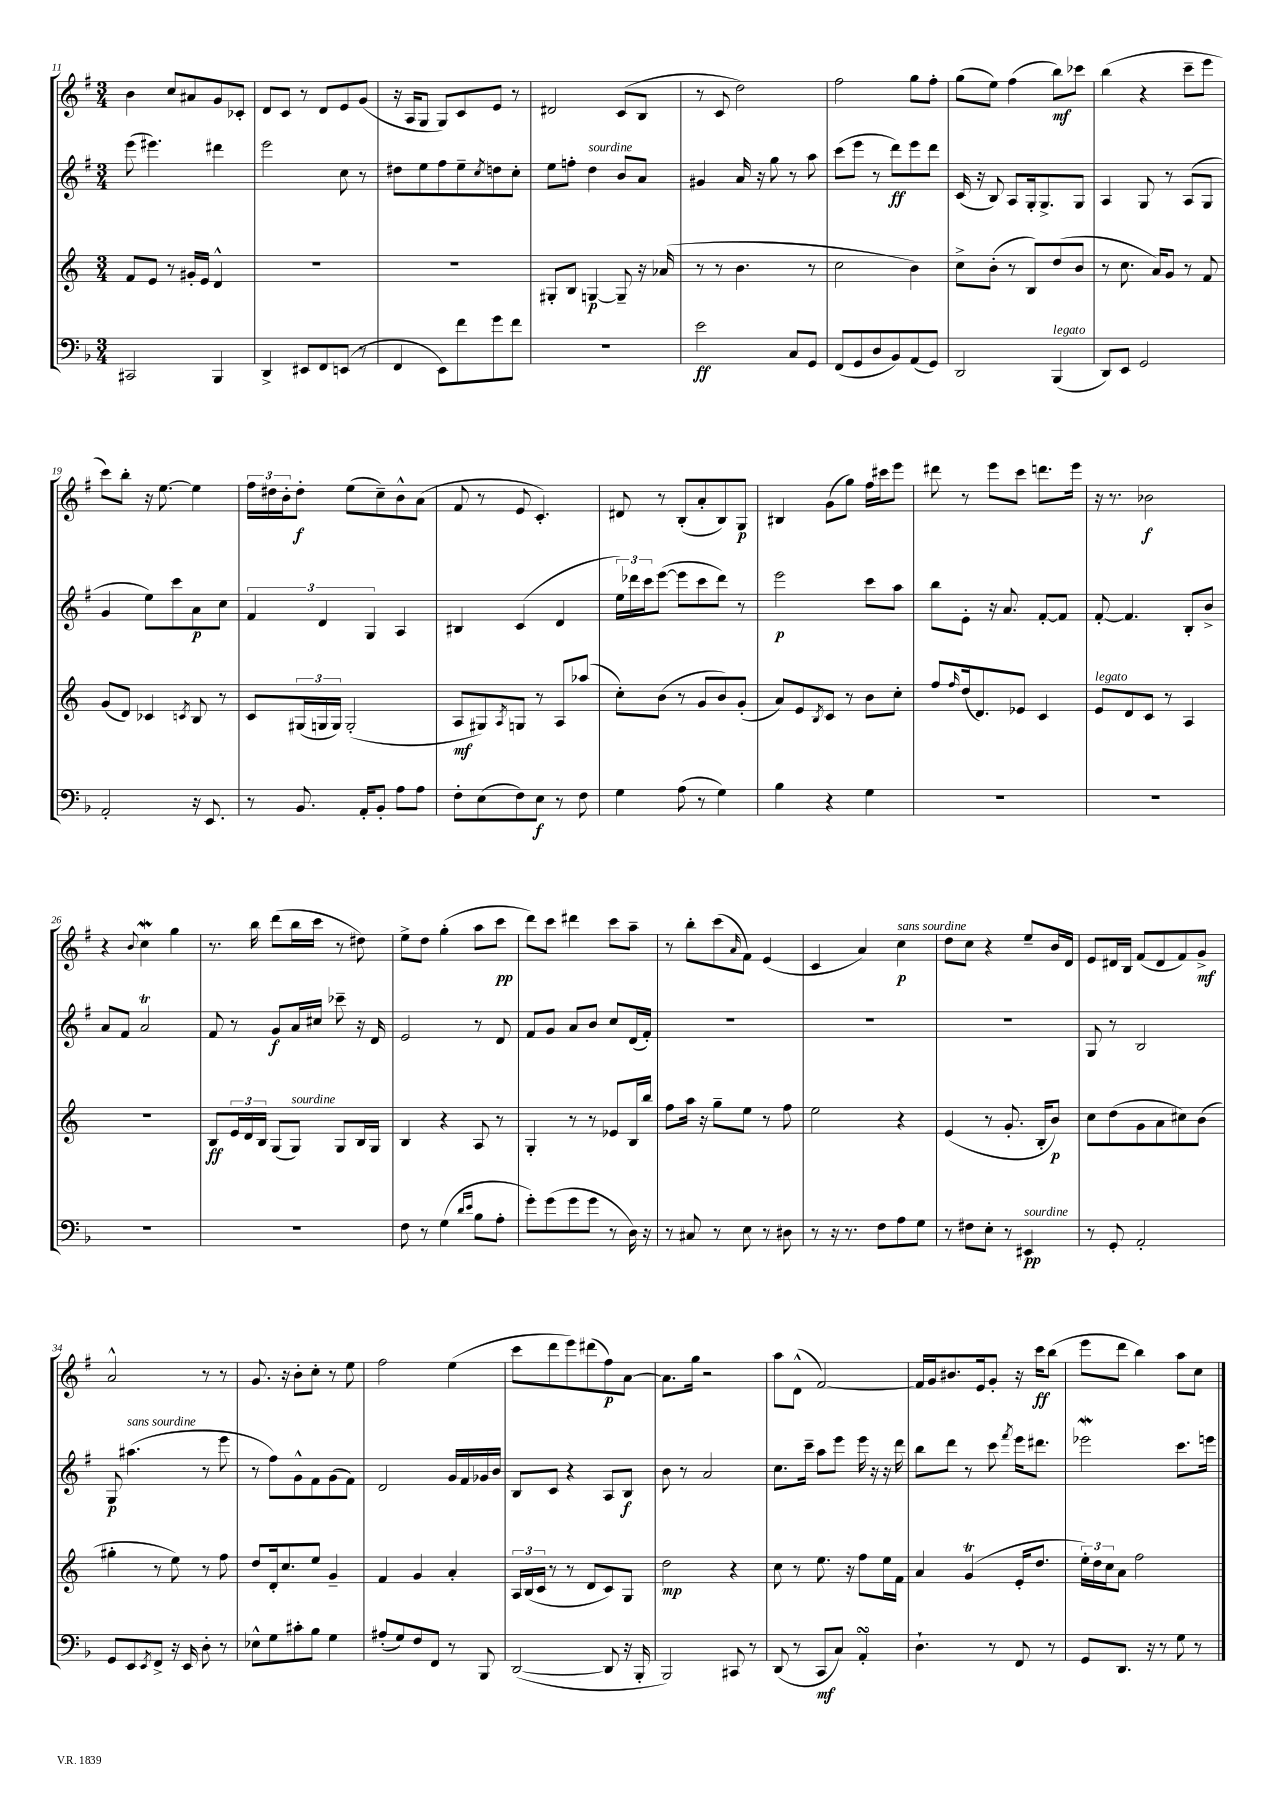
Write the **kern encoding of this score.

**kern	**dynam	**kern	**dynam	**kern	**dynam	**kern	**dynam
*part4	*part4	*part3	*part3	*part2	*part2	*part1	*part1
*staff4	*staff4	*staff3	*staff3	*staff2	*staff2	*staff1	*staff1
*clefF4	*	*clefG2	*	*clefG2	*	*clefG2	*
*k[b-]	*	*k[]	*	*k[f#]	*	*k[f#]	*
*M3/4	*	*M3/4	*	*M3/4	*	*M3/4	*
=11	=11	=11	=11	=11	=11	=11	=11
2CC#X/	.	8f/L	.	(8eee\	.	4b\	.
.	.	8e/J	.	4.eee#X\)	.	.	.
.	.	8r	.	.	.	8cc/L	.
.	.	16g#X'/LL	.	.	.	8a#X/	.
.	.	16e/JJ	.	.	.	.	.
4BBB-/	.	4d^^/	.	4ddd#X\	.	8g/	.
.	.	.	.	.	.	8c-X'/J	.
=12	=12	=12	=12	=12	=12	=12	=12
4DD^/	.	2.r	.	2eee\	.	8d/L	.
.	.	.	.	.	.	8c/J	.
8EE#X/L	.	.	.	.	.	8r	.
8FF/	.	.	.	.	.	8d/L	.
(8EEn/J	.	.	.	8cc\	.	8e/	.
8r	.	.	.	8r	.	(8g/J	.
=13	=13	=13	=13	=13	=13	=13	=13
4FF/	.	2.r	.	8dd#X\L	.	16r	.
.	.	.	.	.	.	16A/KL	.
.	.	.	.	8ee\	.	8G/J	.
8EE\L)	.	.	.	8ff#\	.	8G/L)	.
8f\	.	.	.	8ee~\	.	8c/	.
.	.	.	.	8qcc/	.	.	.
8g\	.	.	.	8ddn\	.	8e/J	.
8f\J	.	.	.	8cc'\J	.	8r	.
=14	=14	=14	=14	=14	=14	=14	=14
2.r	.	8G#X'/L	.	8ee\L	.	2d#X/	.
.	.	8B/J	.	8ffn'\J	.	.	.
!	!	!	!	!LO:TX:a:i:t=sourdine	!	!	!
.	.	[4Gn/	p	4dd\	.	.	.
.	.	8G~/]	.	8b/L	.	(8c/L	.
.	.	16r	.	8a/J	.	8B/J	.
.	.	(16a-X/	.	.	.	.	.
=15	=15	=15	=15	=15	=15	=15	=15
2e\	ff	8r	.	4g#X/	.	8r	.
.	.	8r	.	.	.	8c/	.
.	.	4.b\	.	16a/	.	2dd\)	.
.	.	.	.	16r	.	.	.
.	.	.	.	8gg\	.	.	.
8C/L	.	.	.	8r	.	.	.
8GG/J	.	8r	.	8aa\	.	.	.
=16	=16	=16	=16	=16	=16	=16	=16
(8FF/L	.	2cc\	.	(8ccc\L	.	2ff#\	.
8GG/	.	.	.	8eee\J	.	.	.
8D/	.	.	.	8r	.	.	.
8BB-/)	.	.	.	8ddd\L)	ff	.	.
(8AA/	.	4b\)	.	8eee\	.	8gg\L	.
8GG/J)	.	.	.	8ddd\J	.	8ff#'\J	.
=17	=17	=17	=17	=17	=17	=17	=17
2DD/	.	8cc^\L	.	(16c/	.	(8gg\L	.
.	.	.	.	16r	.	.	.
.	.	(8b'\J	.	8B/)	.	8ee\J)	.
.	.	8r	.	8A/L	.	(4ff#\	.
.	.	8B/L)	.	16G'/k	.	.	.
.	.	.	.	8.G^/	.	.	.
!LO:TX:a:i:t=legato	!	!	!	!	!	!	!
(4BBB-/	.	(8dd/	.	.	.	8bb\L)	mf
.	.	8b/J	.	8G/J	.	8ccc-X\J	.
=18	=18	=18	=18	=18	=18	=18	=18
8DD/L)	.	8r	.	4A/	.	(4bb\	.
8EE/J	.	8.cc\	.	.	.	.	.
2GG/	.	.	.	8G/	.	4r	.
.	.	16a/KL)	.	.	.	.	.
.	.	8g/J	.	8r	.	.	.
.	.	8r	.	(8A/L	.	8ccc~\L	.
.	.	8f/	.	8G/J	.	8eee\J	.
!!LO:LB:g=z
=19	=19	=19	=19	=19	=19	=19	=19
2AA'/	.	(8g/L	.	4g/	.	8ccc\L)	.
.	.	8d/J)	.	.	.	8bb'\J	.
.	.	4c-X/	.	8ee\L)	.	16r	.
.	.	.	.	.	.	[8.ee\	.
.	.	.	.	8ccc\	.	.	.
.	.	8qcn/	.	.	.	.	.
16r	.	8B/	.	8a\	p	4ee\]	.
8.EE/	.	.	.	.	.	.	.
.	.	8r	.	8cc\J	.	.	.
=20	=20	=20	=20	=20	=20	=20	=20
8r	.	8c/L	.	6f#/	.	24ff#\LL	.
.	.	.	.	.	.	24dd#X\	.
.	.	.	.	.	.	24b'\J	.
8.BB-/	.	(24G#X/L	.	.	.	8dd#'\J	f
.	.	24Gn/	.	6d/	.	.	.
.	.	24G/JJ)	.	.	.	.	.
.	.	(2G'/	.	.	.	(8ee\L	.
16AA'/KL	.	.	.	.	.	.	.
.	.	.	.	6G/	.	.	.
8BB-'/J	.	.	.	.	.	8cc~\)	.
8A\L	.	.	.	4A/	.	8b^^\	.
8A\J	.	.	.	.	.	(8a\J	.
=21	=21	=21	=21	=21	=21	=21	=21
8F'\L	.	8A/L	mf	4B#X/	.	8f#/	.
(8E\	.	8G#X/)	.	.	.	8r	.
.	.	8qA/	.	.	.	.	.
8F\)	.	8Gn/J	.	(4c/	.	8e/	.
8E\J	f	8r	.	.	.	4.c'/)	.
8r	.	8A/L	.	4d/	.	.	.
8F\	.	(8aa-X/J	.	.	.	.	.
=22	=22	=22	=22	=22	=22	=22	=22
4G\	.	8cc'\L)	.	24ee\LL)	.	8d#X/	.
.	.	.	.	24ddd-X\	.	.	.
.	.	.	.	24ccc\J	.	.	.
.	.	(8b\J	.	([8eee\J	.	8r	.
(8A\	.	8r	.	8eee\L]	.	(8B'/L	.
8r	.	8g/L	.	8ccc\	.	8a'/	.
4G\)	.	8b/)	.	8ddd-\J)	.	8B/)	.
.	.	(8g'/J	.	8r	.	8G/J	p
=23	=23	=23	=23	=23	=23	=23	=23
4B-\	.	8a/L)	.	2eee\	p	4B#X/	.
.	.	8e/	.	.	.	.	.
.	.	8qB/	.	.	.	.	.
4r	.	8c/J	.	.	.	(8g\L	.
.	.	8r	.	.	.	8gg\J)	.
4G\	.	8b\L	.	8ccc\L	.	16ff#\LL	.
.	.	.	.	.	.	16ccc#X\J	.
.	.	8cc'\J	.	8aa\J	.	8eee\J	.
=24	=24	=24	=24	=24	=24	=24	=24
2.r	.	8ff/L	.	8bb\L	.	8ddd#X\	.
.	.	16qqff/	.	.	.	.	.
.	.	(16dd/k	.	8e'\J	.	8r	.
.	.	8.d/)	.	.	.	.	.
.	.	.	.	16r	.	8eee\L	.
.	.	.	.	8.a/	.	.	.
.	.	8e-X/J	.	.	.	8ccc\J	.
.	.	4c/	.	[8f#'/L	.	8.dddn\L	.
.	.	.	.	8f#/J]	.	.	.
.	.	.	.	.	.	16eee\Jk	.
=25	=25	=25	=25	=25	=25	=25	=25
!	!	!LO:TX:a:i:t=legato	!	!	!	!	!
2.r	.	8e/L	.	[8f#'/	.	16r	.
.	.	.	.	.	.	8.r	.
.	.	8d/	.	4.f#/]	.	.	.
.	.	8c/J	.	.	.	2b-X\	f
.	.	8r	.	.	.	.	.
.	.	4A/	.	8B'/L	.	.	.
.	.	.	.	8b^/J	.	.	.
!!LO:LB:g=z
=26	=26	=26	=26	=26	=26	=26	=26
2.r	.	2.r	.	8a/L	.	4r	.
.	.	.	.	8f#/J	.	.	.
.	.	.	.	.	.	8qqb/	.
.	.	.	.	2aT/	.	4ccw\	.
.	.	.	.	.	.	4gg\	.
=27	=27	=27	=27	=27	=27	=27	=27
2.r	.	8B/L	ff	8f#/	.	8.r	.
.	.	24e/L	.	8r	.	.	.
.	.	24d/	.	.	.	.	.
.	.	.	.	.	.	16bb\	.
.	.	24B/JJ	.	.	.	.	.
.	.	(8G/L	.	8g/L	f	(8ddd\L	.
!	!	!LO:TX:a:i:t=sourdine	!	!	!	!	!
.	.	8G/J)	.	16a/L	.	16bb\L	.
.	.	.	.	16cc#X/JJ	.	16ccc\JJ	.
.	.	8G/L	.	8ccc-X~\	.	8r	.
.	.	16B/L	.	16r	.	8dd#X\)	.
.	.	16G/JJ	.	16d/	.	.	.
=28	=28	=28	=28	=28	=28	=28	=28
8F\	.	4B/	.	2e/	.	8ee^\L	.
8r	.	.	.	.	.	8dd\J	.
(4G\	.	4r	.	.	.	(4gg'\	.
16qqd/LL	.	.	.	.	.	.	.
16qqe/JJ	.	.	.	.	.	.	.
8B-\L	.	8A/	.	8r	.	8aa\L	.
8A'\J	.	8r	.	8d/	.	8ccc\J	pp
=29	=29	=29	=29	=29	=29	=29	=29
8g'\L)	.	4G'/	.	8f#/L	.	8ddd\L)	.
(8g\	.	.	.	8g/J	.	8ccc\J	.
8g\	.	8r	.	8a/L	.	4ddd#X\	.
8g\J	.	8r	.	8b/J	.	.	.
8r	.	8e-X/L	.	8cc/L	.	8ccc\L	.
16D\)	.	16B/L	.	(16d/L	.	8aa~\J	.
16r	.	16bb/JJ	.	16f#'/JJ)	.	.	.
=30	=30	=30	=30	=30	=30	=30	=30
8r	.	8ff\L	.	2.r	.	8r	.
8C#X/	.	16aa\Jk	.	.	.	8bb'\L	.
.	.	16r	.	.	.	.	.
8r	.	8gg~\L	.	.	.	(8ccc\	.
.	.	.	.	.	.	16qqa/	.
8E\	.	8ee\J	.	.	.	8f#\J)	.
8r	.	8r	.	.	.	(4e/	.
8D#X\	.	8ff\	.	.	.	.	.
=31	=31	=31	=31	=31	=31	=31	=31
8r	.	2ee\	.	2.r	.	4c/	.
16r	.	.	.	.	.	.	.
8.r	.	.	.	.	.	.	.
.	.	.	.	.	.	4a/)	.
8F\L	.	.	.	.	.	.	.
!	!	!	!	!	!	!LO:TX:a:i:t=sans sourdine	!
8A\	.	4r	.	.	.	4cc\	p
8G\J	.	.	.	.	.	.	.
=32	=32	=32	=32	=32	=32	=32	=32
8r	.	(4e/	.	2.r	.	8dd\L	.
8F#X\L	.	.	.	.	.	8cc\J	.
8E'\J	.	8r	.	.	.	4r	.
8r	.	8.g'/	.	.	.	.	.
!LO:TX:a:i:t=sourdine	!	!	!	!	!	!	!
4EE#X/	pp	.	.	.	.	8ee~/L	.
.	.	16B'/KL	.	.	.	.	.
.	.	8b/J)	p	.	.	16b/L	.
.	.	.	.	.	.	16d/JJ	.
=33	=33	=33	=33	=33	=33	=33	=33
8r	.	8cc\L	.	8G/	.	8e/L	.
8GG'/	.	(8dd\	.	8r	.	16d#X/L	.
.	.	.	.	.	.	16B/JJ	.
2AA'/	.	8g\	.	2B/	.	(8f#/L	.
.	.	8a\	.	.	.	8d#/	.
.	.	8cc#X\)	.	.	.	8f#/)	.
.	.	(8b\J	.	.	.	8g^/J	mf
!!LO:LB:g=z
=34	=34	=34	=34	=34	=34	=34	=34
8GG/L	.	4gg#X'\	.	8G/	p	2a^^/	.
!	!	!	!	!LO:TX:a:i:t=sans sourdine	!	!	!
8EE/	.	.	.	(4.aa#X\	.	.	.
8qEE/	.	.	.	.	.	.	.
8FF^/J	.	8r	.	.	.	.	.
16r	.	8ee\)	.	.	.	.	.
16EE/	.	.	.	.	.	.	.
8D'\	.	8r	.	8r	.	8r	.
8r	.	8ff\	.	8eee\	.	8r	.
=35	=35	=35	=35	=35	=35	=35	=35
8E-X^^\L	.	8dd/L	.	8r	.	8.g/	.
8G\	.	16d'/k	.	8ff#\L)	.	.	.
.	.	8.cc/	.	.	.	16r	.
8c#X'\	.	.	.	8g^^\	.	8b'\L	.
8B-\J	.	8ee/J	.	8f#\	.	8cc'\J	.
4G\	.	4g~/	.	(8g\	.	8r	.
.	.	.	.	8f#\J)	.	8ee\	.
=36	=36	=36	=36	=36	=36	=36	=36
(8A#X'/L	.	4f/	.	2d/	.	2ff#\	.
8G/)	.	.	.	.	.	.	.
8F/	.	4g/	.	.	.	.	.
8FF/J	.	.	.	.	.	.	.
8r	.	4a'/	.	16g/LL	.	(4ee\	.
.	.	.	.	16f#/	.	.	.
8BBB-/	.	.	.	16g-X/	.	.	.
.	.	.	.	16b/JJ	.	.	.
=37	=37	=37	=37	=37	=37	=37	=37
([2DD/	.	24A/LL	.	8B/L	.	8ccc\L	.
.	.	(24B/	.	.	.	.	.
.	.	24c/JJ	.	.	.	.	.
.	.	8r	.	8c/J	.	8ddd\	.
.	.	8r	.	4r	.	8eee\)	.
.	.	8d/L	.	.	.	(8ddd#X\	.
8DD/]	.	8c/)	.	8A/L	.	8ff#\)	p
16r	.	8G/J	.	8B/J	f	[8a\J	.
16BBB-'/	.	.	.	.	.	.	.
=38	=38	=38	=38	=38	=38	=38	=38
2BBB-/)	.	2dd\	mp	8b\	.	8.a\L]	.
.	.	.	.	8r	.	.	.
.	.	.	.	.	.	16gg\Jk	.
.	.	.	.	2a/	.	2r	.
8CC#X/	.	4r	.	.	.	.	.
8r	.	.	.	.	.	.	.
=39	=39	=39	=39	=39	=39	=39	=39
(8DD/	.	8cc\	.	8.cc\L	.	8aa\L	.
8r	.	8r	.	.	.	(8d^^\J	.
.	.	.	.	16ccc~\Jk	.	.	.
8CC/L	mf	8.ee\	.	8aa\L	.	[2f#/)	.
8C/J)	.	.	.	8eee\J	.	.	.
.	.	16r	.	.	.	.	.
4AAsSsS'/	.	8ff\L	.	16eee\	.	.	.
.	.	.	.	16r	.	.	.
.	.	16ee\L	.	16r	.	.	.
.	.	16f\JJ	.	16ddd\	.	.	.
=40	=40	=40	=40	=40	=40	=40	=40
4.D`\	.	4a/	.	8bb\L	.	16f#/LL]	.
.	.	.	.	.	.	16g/J	.
.	.	.	.	8ddd\J	.	8.b#X/	.
.	.	(4gT/	.	8r	.	.	.
.	.	.	.	.	.	16e/k	.
8r	.	.	.	8ccc\	.	8g'/J	.
.	.	.	.	8qfff#/	.	.	.
8FF/	.	16e'/KL	.	16eee\KL	.	16r	.
.	.	8.dd/J	.	8.ddd#X\J	.	16ccc\KL	ff
8r	.	.	.	.	.	(8bb\J	.
=41	=41	=41	=41	=41	=41	=41	=41
8GG/L	.	24ee'\LL)	.	2eee-Xw\	.	8eee\L	.
.	.	24dd\	.	.	.	.	.
.	.	24cc\J	.	.	.	.	.
8.DD/J	.	8a\J	.	.	.	8ddd\J	.
.	.	2ff\	.	.	.	4bb\)	.
16r	.	.	.	.	.	.	.
8r	.	.	.	.	.	.	.
8G\	.	.	.	8.ccc\L	.	8aa\L	.
8r	.	.	.	.	.	8cc\J	.
.	.	.	.	16eeen\Jk	.	.	.
==	==	==	==	==	==	==	==
*-	*-	*-	*-	*-	*-	*-	*-
